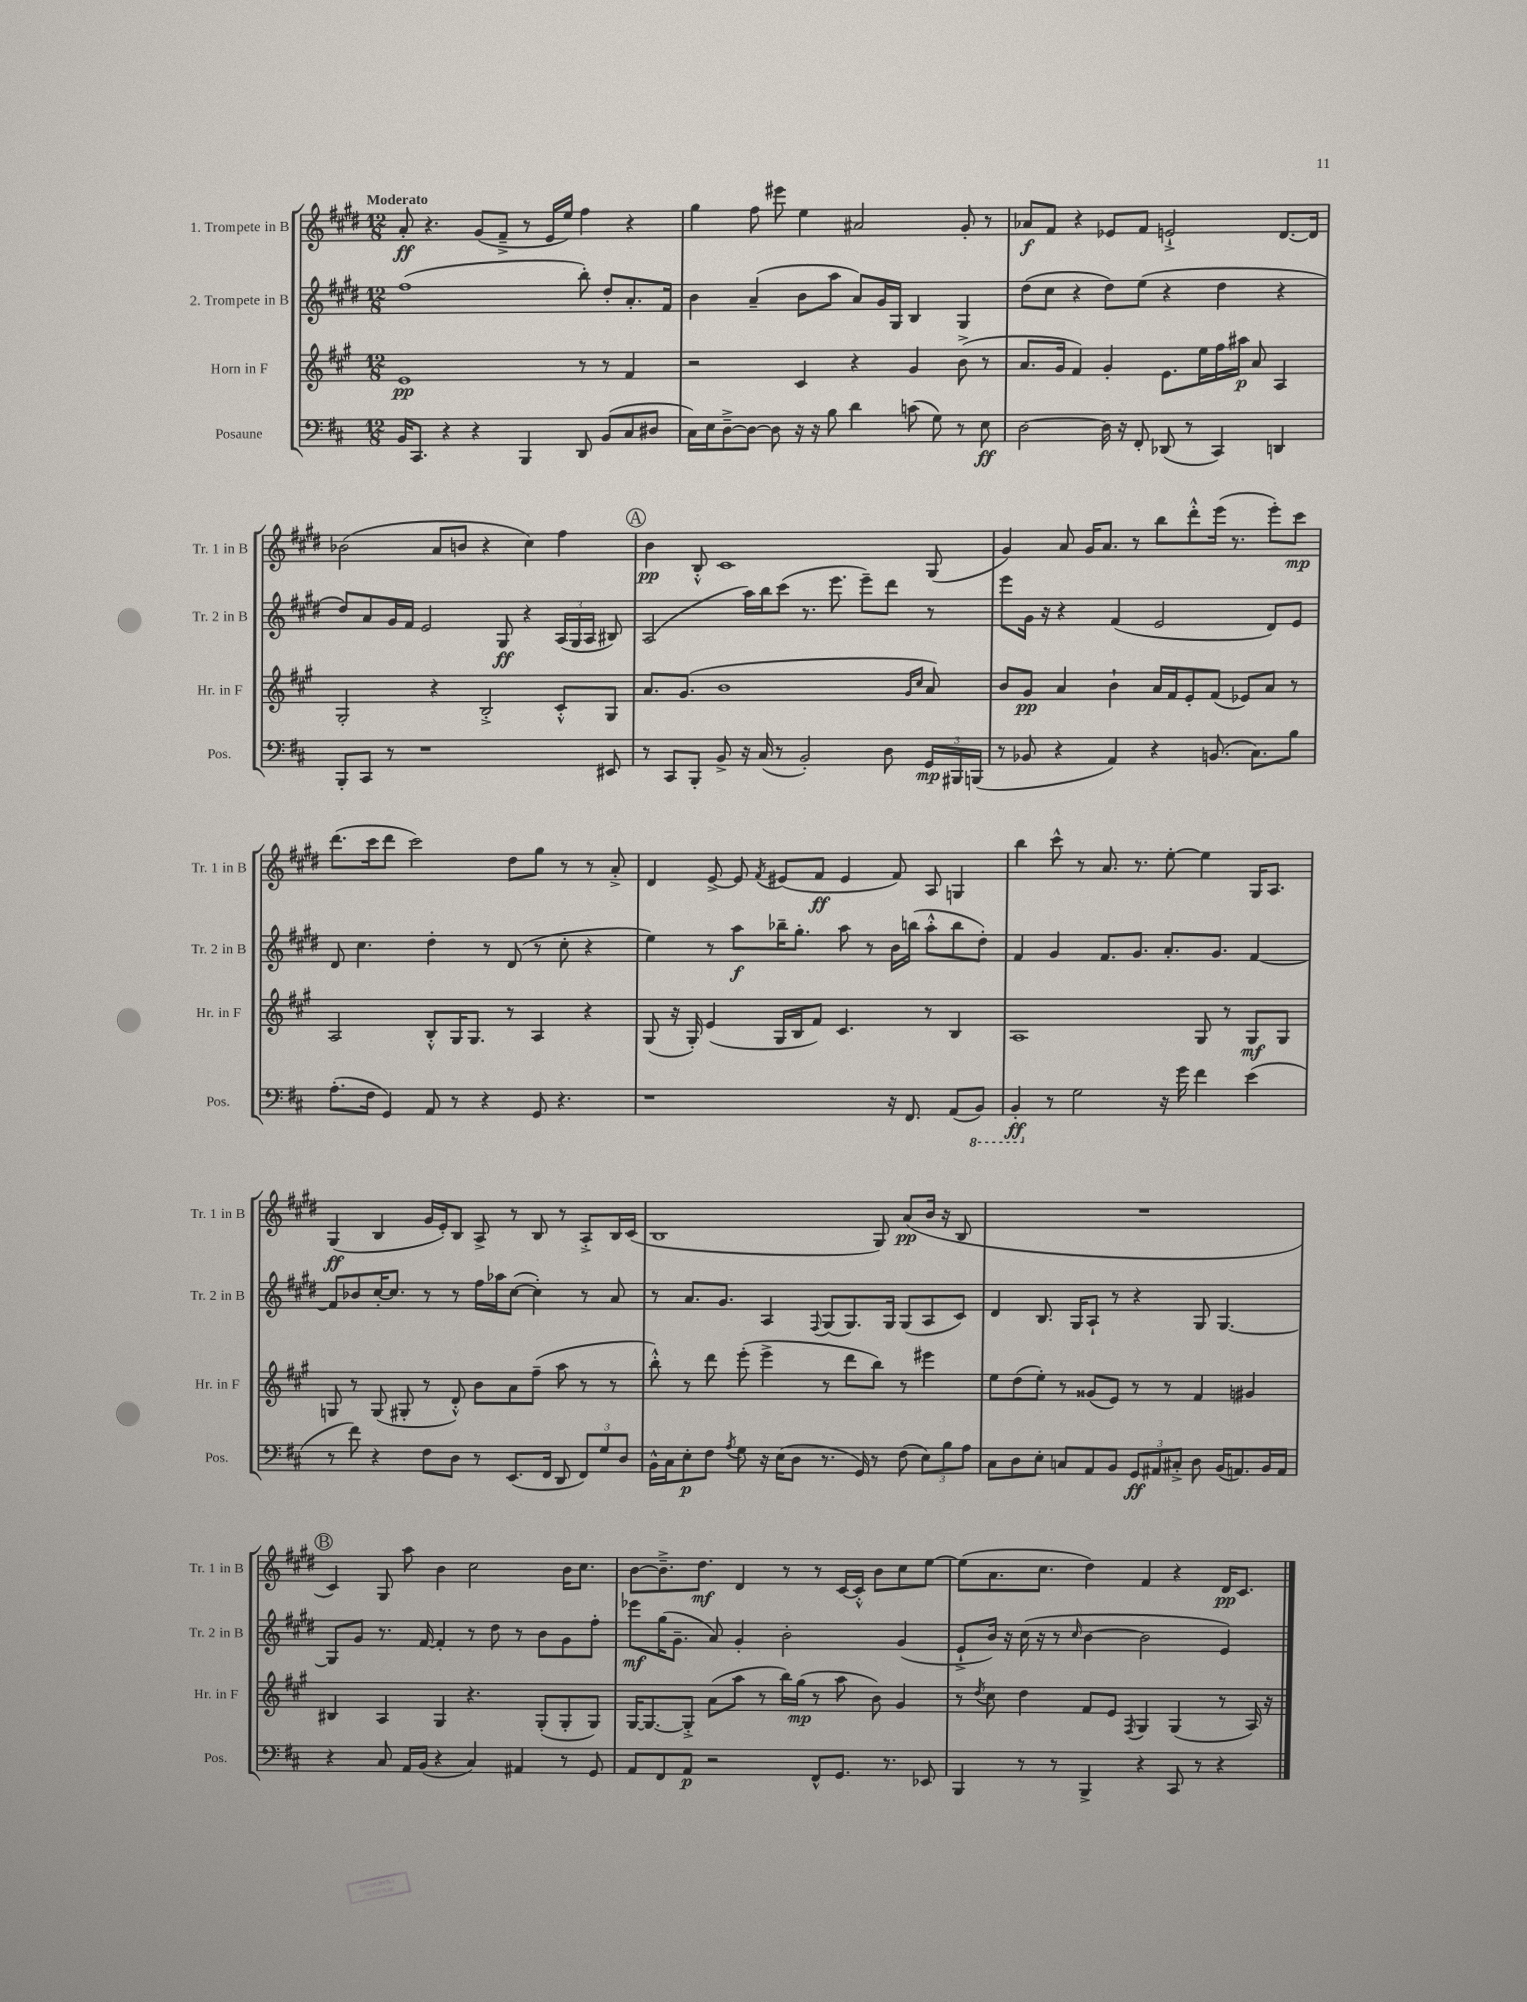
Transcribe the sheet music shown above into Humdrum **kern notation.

**kern	**dynam	**kern	**dynam	**kern	**dynam	**kern	**dynam
*part4	*part4	*part3	*part3	*part2	*part2	*part1	*part1
*staff4	*staff4	*staff3	*staff3	*staff2	*staff2	*staff1	*staff1
*I"Posaune	*	*I"Horn in F	*	*I"2. Trompete in B	*	*I"1. Trompete in B	*
*I'Pos.	*	*I'Hr. in F	*	*I'Tr. 2 in B	*	*I'Tr. 1 in B	*
*clefF4	*	*clefG2	*	*clefG2	*	*clefG2	*
*k[f#c#]	*	*k[f#c#g#]	*	*k[f#c#g#d#]	*	*k[f#c#g#d#]	*
*M12/8	*	*M12/8	*	*M12/8	*	*M12/8	*
=1	=1	=1	=1	=1	=1	=1	=1
!	!	!	!	!	!	!LO:TX:a:B:t=Moderato	!
16BB/KL	.	1e	pp	(1ff#	.	8a'/	ff
8.CC#/J	.	.	.	.	.	.	.
.	.	.	.	.	.	4.r	.
4r	.	.	.	.	.	.	.
4r	.	.	.	.	.	(8g#/L	.
.	.	.	.	.	.	8f#~^/J	.
4BBB/	.	.	.	.	.	8r	.
.	.	.	.	.	.	16e/LL	.
.	.	.	.	.	.	16ee/JJ)	.
8DD/	.	8r	.	8bb'\)	.	4ff#\	.
(8BB/L	.	8r	.	8dd#'/L	.	.	.
8C#/	.	4f#/	.	8.a'/	.	4r	.
8D#X/J	.	.	.	.	.	.	.
.	.	.	.	16f#/Jk	.	.	.
=2	=2	=2	=2	=2	=2	=2	=2
16C#\LL)	.	2r	.	4b\	.	4gg#\	.
16E\J	.	.	.	.	.	.	.
[8D~^\	.	.	.	.	.	.	.
8D\J_	.	.	.	(4a~/	.	8ff#\	.
8D\]	.	.	.	.	.	8eee#X\	.
16r	.	4c#/	.	8b\L	.	4ee\	.
16r	.	.	.	.	.	.	.
8B\	.	.	.	8aa\J	.	.	.
4d\	.	4r	.	8a/L)	.	2a#X/	.
.	.	.	.	16g#/L	.	.	.
.	.	.	.	16G#/JJ	.	.	.
(8cn\	.	4g#/	.	4B/	.	.	.
8G\)	.	.	.	.	.	.	.
8r	.	(8b^\	.	4G#/	.	8g#'/	.
8E\	ff	8r	.	.	.	8r	.
=3	=3	=3	=3	=3	=3	=3	=3
[2D\	.	8.a/L	.	(8dd#\L	.	8a-X/L	f
.	.	.	.	8cc#\J	.	8f#/J	.
.	.	16g#/Jk	.	.	.	.	.
.	.	4f#/)	.	4r	.	4r	.
16D\]	.	4g#'/	.	8dd#\L)	.	8e-X/L	.
16r	.	.	.	.	.	.	.
8FF#'/	.	.	.	(8ee\J	.	8f#/J	.
(8DD-X/	.	8.e\L	.	4r	.	2en`^/	.
8r	.	.	.	.	.	.	.
.	.	16ee\L	.	.	.	.	.
4CC#/)	.	16ff#\	.	4dd#\	.	.	.
.	.	16aa#X\JJ	p	.	.	.	.
.	.	8a/	.	.	.	.	.
4DDn/	.	4A/	.	4r	.	[8.d#/L	.
.	.	.	.	.	.	16d#/Jk]	.
!!LO:LB:g=z
=4	=4	=4	=4	=4	=4	=4	=4
8BBB'/L	.	2G#'/	.	8dd#/L)	.	(2b-X\	.
8CC#/J	.	.	.	8a/	.	.	.
8r	.	.	.	16g#/L	.	.	.
.	.	.	.	16f#/JJ	.	.	.
1r	.	.	.	2e/	.	.	.
.	.	4r	.	.	.	8a/L	.
.	.	.	.	.	.	8bn/J	.
.	.	2B'^/	.	.	.	4r	.
.	.	.	.	8G#/	ff	.	.
.	.	.	.	4r	.	4cc#\)	.
.	.	8c#'^^/L	.	(24A/LL	.	4ff#\	.
.	.	.	.	24G#/	.	.	.
.	.	.	.	24A/JJ	.	.	.
8EE#X/	.	8G#/J	.	8B#X/)	.	.	.
!!LO:REH:place=s1:t=A
=5	=5	=5	=5	=5	=5	=5	=5
8r	.	8.a/L	.	(2A/	.	4b\	pp
8CC#/L	.	.	.	.	.	.	.
.	.	(8.g#/J	.	.	.	.	.
8BBB'/J	.	.	.	.	.	8B'^^/	.
8BB^/	.	1b	.	.	.	1c#	.
16r	.	.	.	16aa\LL)	.	.	.
(16C#/	.	.	.	16bb\J	.	.	.
8r	.	.	.	(8ccc#\J	.	.	.
2BB'/)	.	.	.	8.r	.	.	.
.	.	.	.	8.eee\	.	.	.
.	.	.	.	8eee~\L)	.	.	.
8D\	.	.	.	8ddd#\J	.	.	.
.	.	16qqg#/LL	.	.	.	.	.
.	.	16qqcc#/JJ	.	.	.	.	.
24GG/LL	mp	8a/)	.	8r	.	(8G#/	.
24BBB#X/	.	.	.	.	.	.	.
(24BBBn/JJ	.	.	.	.	.	.	.
=6	=6	=6	=6	=6	=6	=6	=6
8r	.	8b/L	.	8eee\L	.	4g#/)	.
8BB-X/	.	8g#/J	pp	16g#\Jk	.	.	.
.	.	.	.	16r	.	.	.
4r	.	4a/	.	4r	.	8a/	.
.	.	.	.	.	.	16g#/KL	.
.	.	.	.	.	.	8.a/J	.
4AA/)	.	4b`\	.	(4f#/	.	.	.
.	.	.	.	.	.	8r	.
4r	.	16a/LL	.	2e/	.	8bb\L	.
.	.	16f#/J	.	.	.	.	.
.	.	8e'/	.	.	.	8ddd#'^^\	.
(8.BBn/	.	(8f#/J	.	.	.	(16eee\Jk	.
.	.	.	.	.	.	8.r	.
.	.	8e-X/L)	.	.	.	.	.
8.C#\L)	.	.	.	.	.	.	.
.	.	8a/J	.	8d#/L)	.	8eee'\L)	.
8B\J	.	8r	.	8e/J	.	8ccc#\J	mp
!!LO:LB:g=z
=7	=7	=7	=7	=7	=7	=7	=7
(8.A'\L	.	2A/	.	8d#/	.	(8.ddd#\L	.
.	.	.	.	4.cc#\	.	.	.
16F#\Jk	.	.	.	.	.	16ccc#\k	.
4GG/)	.	.	.	.	.	8ddd#\J	.
.	.	.	.	.	.	2ccc#\)	.
8AA/	.	8B'^^/L	.	4dd#'\	.	.	.
8r	.	16G#/K	.	.	.	.	.
.	.	8.G#/J	.	.	.	.	.
4r	.	.	.	8r	.	.	.
.	.	8r	.	(8d#/	.	8dd#\L	.
8GG/	.	4A/	.	8r	.	8gg#\J	.
4.r	.	.	.	8cc#'\	.	8r	.
.	.	4r	.	4r	.	8r	.
.	.	.	.	.	.	8a'^/	.
=8	=8	=8	=8	=8	=8	=8	=8
1r	.	(8G#/	.	4ee\)	.	4d#/	.
.	.	16r	.	.	.	.	.
.	.	16G#'/)	.	.	.	.	.
.	.	(4e/	.	8r	.	[8e^/	.
.	.	.	.	8aa\L	f	8e/]	.
.	.	.	.	.	.	8qf#/	.
.	.	16G#/LL	.	16bb-X~\K	.	(8e#X/L	.
.	.	16B/J	.	8.gg#'\J	.	.	.
.	.	8f#/J)	.	.	.	8f#/J	ff
.	.	4.c#/	.	8aa\	.	4e#/	.
.	.	.	.	8r	.	.	.
16r	.	.	.	16b\LL	.	8f#/)	.
8.FF#/	.	.	.	(16bbn\JJ	.	.	.
.	.	8r	.	8aa'^^\L	.	8A/	.
(8AA/L	.	4B/	.	8bb\	.	4Gn/	.
*8ba	*	*	*	*	*	*	*
8BBB/J)	.	.	.	8dd#'\J)	.	.	.
=9	=9	=9	=9	=9	=9	=9	=9
4BBB'/	ff	1A	.	4f#/	.	4bb\	.
*X8ba	*	*	*	*	*	*	*
8r	.	.	.	4g#/	.	8ccc#^^\	.
2G\	.	.	.	.	.	8r	.
.	.	.	.	8.f#/L	.	8.a/	.
.	.	.	.	8.g#/J	.	8.r	.
16r	.	.	.	8.a'/L	.	[8ee'\	.
16g\	.	.	.	.	.	.	.
4f#\	.	8G#/	.	.	.	4ee\]	.
.	.	.	.	8.g#/J	.	.	.
.	.	8r	.	.	.	.	.
(4e\	.	8G#/L	mf	[4f#/	.	16G#/KL	.
.	.	.	.	.	.	8.A/J	.
.	.	8G#/J	.	.	.	.	.
!!LO:LB:g=z
=10	=10	=10	=10	=10	=10	=10	=10
8r	.	8Gn/	.	8f#/L]	.	(4G#/	ff
8f#\)	.	8r	.	8b-X/	.	.	.
4r	.	(8G/	.	[16cc#'/K	.	4B/	.
.	.	.	.	8.cc#/J]	.	.	.
.	.	8G#X'/	.	.	.	.	.
8F#\L	.	8r	.	8r	.	16g#/LL	.
.	.	.	.	.	.	16e'/J)	.
8D\J	.	8d'^^/)	.	8r	.	8B/J	.
8r	.	8b\L	.	16ff#\LL	.	8A^/	.
.	.	.	.	16aa-X\J	.	.	.
(8.EE/L	.	8a\	.	([8cc#\J	.	8r	.
.	.	(8ff#~\J	.	4cc#'\])	.	8B/	.
16FF#/Jk	.	.	.	.	.	.	.
8DD/	.	8aa\	.	.	.	8r	.
12FF#/L)	.	8r	.	8r	.	8A'^/L	.
12G/	.	.	.	.	.	.	.
.	.	8r	.	8a/	.	16B/L	.
12D/J	.	.	.	.	.	.	.
.	.	.	.	.	.	(16c#/JJ	.
=11	=11	=11	=11	=11	=11	=11	=11
16BB^^\LL	.	8bb'^^\)	.	8r	.	1B	.
16C#\J	.	.	.	.	.	.	.
8E'\	p	8r	.	8.a/L	.	.	.
8F#\J	.	8ddd\	.	.	.	.	.
.	.	.	.	8.g#/J	.	.	.
8qA/	.	.	.	.	.	.	.
8G\	.	(8eee'\	.	.	.	.	.
16r	.	4eee^\	.	4A/	.	.	.
(16E\KL	.	.	.	.	.	.	.
8D\J	.	.	.	.	.	.	.
.	.	.	.	8qqF#/	.	.	.
8.r	.	8r	.	(8G#/L	.	.	.
.	.	8ddd\L	.	8.G#/)	.	.	.
16GG/)	.	.	.	.	.	.	.
8r	.	8bb\J)	.	.	.	8G#/)	.
.	.	.	.	16G#/Jk	.	.	.
(8F#\	.	8r	.	(8G#/L	.	(8a/L	pp
12E\L)	.	4eee#X\	.	8A/	.	16b/Jk	.
.	.	.	.	.	.	16r	.
12B\	.	.	.	.	.	.	.
.	.	.	.	8c#/J)	.	8B/	.
12A\J	.	.	.	.	.	.	.
=12	=12	=12	=12	=12	=12	=12	=12
8C#\L	.	8ee\L	.	4d#/	.	1.r	.
8D\	.	(8dd\	.	.	.	.	.
8E'\J	.	8ee'\J)	.	8.B/	.	.	.
8Cn/L	.	8r	.	.	.	.	.
.	.	.	.	16G#/KL	.	.	.
8AA/	.	(8g##X/L	.	8A`/J	.	.	.
8BB/J	.	8e/J)	.	8r	.	.	.
12GG/L	ff	8r	.	4r	.	.	.
12AA#X/	.	.	.	.	.	.	.
.	.	8r	.	.	.	.	.
12C#X'^/J	.	.	.	.	.	.	.
8D\	.	4f#/	.	8G#/	.	.	.
(16BB/KL	.	.	.	[4.G#/	.	.	.
8.AAn/)	.	.	.	.	.	.	.
.	.	4g#X/	.	.	.	.	.
16BB/L	.	.	.	.	.	.	.
16AA/JJ	.	.	.	.	.	.	.
!!LO:LB:g=z
!!LO:REH:place=s1:t=B
=13	=13	=13	=13	=13	=13	=13	=13
4r	.	4B#X/	.	8G#/L]	.	4c#/)	.
.	.	.	.	8g#/J	.	.	.
8C#/	.	4A/	.	8.r	.	8G#/	.
16AA/LL	.	.	.	.	.	8aa\	.
(16BB/JJ	.	.	.	[16f#/	.	.	.
4r	.	4G#/	.	4f#'/]	.	4b\	.
4C#/)	.	4.r	.	8r	.	2cc#\	.
.	.	.	.	8dd#\	.	.	.
4AA#X/	.	.	.	8r	.	.	.
.	.	(8G#'/L	.	8b\L	.	.	.
8r	.	8G#'/	.	8g#\	.	16b\KL	.
.	.	.	.	.	.	8.cc#\J	.
8GG/	.	8G#/J)	.	8ff#'\J	.	.	.
=14	=14	=14	=14	=14	=14	=14	=14
8AA/L	.	[16G#/KL	.	8eee-X\L	mf	[8b\L	.
.	.	8.G#/_	.	.	.	.	.
8FF#/	.	.	.	(16gg#\K	.	8.b~^\]	.
.	.	.	.	8.g#~\J	.	.	.
8AA/J	p	8G#'^/J]	.	.	.	.	.
.	.	.	.	.	.	8.dd#\J	mf
2r	.	(8a\L	.	8a/)	.	.	.
.	.	8aa\J	.	4g#'/	.	4d#/	.
.	.	8r	.	.	.	.	.
.	.	16bb\LL)	.	2b'\	.	8r	.
.	.	(16gg#\JJ	mp	.	.	.	.
8FF#^^/L	.	8r	.	.	.	8r	.
8.GG/J	.	8aa\	.	.	.	[16c#/LL	.
.	.	.	.	.	.	16c#'^^/JJ]	.
.	.	8b\)	.	.	.	8b\L	.
8.r	.	.	.	.	.	.	.
.	.	4g#/	.	(4g#/	.	8cc#\	.
8EE-X/	.	.	.	.	.	[8ee\J	.
=15	=15	=15	=15	=15	=15	=15	=15
4BBB/	.	8r	.	8e`^/L	.	(8ee\L]	.
.	.	8qdd/	.	.	.	.	.
.	.	8cc#\	.	16b/Jk)	.	8.a\	.
.	.	.	.	16r	.	.	.
8r	.	4dd\	.	(16cc#\	.	.	.
.	.	.	.	16r	.	8.cc#\J	.
8r	.	.	.	8r	.	.	.
.	.	.	.	16qqcc#/	.	.	.
4BBB^/	.	8f#/L	.	[4b\	.	4dd#\)	.
.	.	8e/J	.	.	.	.	.
.	.	8qF#/	.	.	.	.	.
4r	.	4G#/	.	2b\]	.	4f#/	.
8CC#/	.	(4G#/	.	.	.	4r	.
8r	.	.	.	.	.	.	.
4r	.	8r	.	4e/)	.	16d#/KL	pp
.	.	.	.	.	.	8.c#/J	.
.	.	16A/)	.	.	.	.	.
.	.	16r	.	.	.	.	.
==	==	==	==	==	==	==	==
*-	*-	*-	*-	*-	*-	*-	*-
